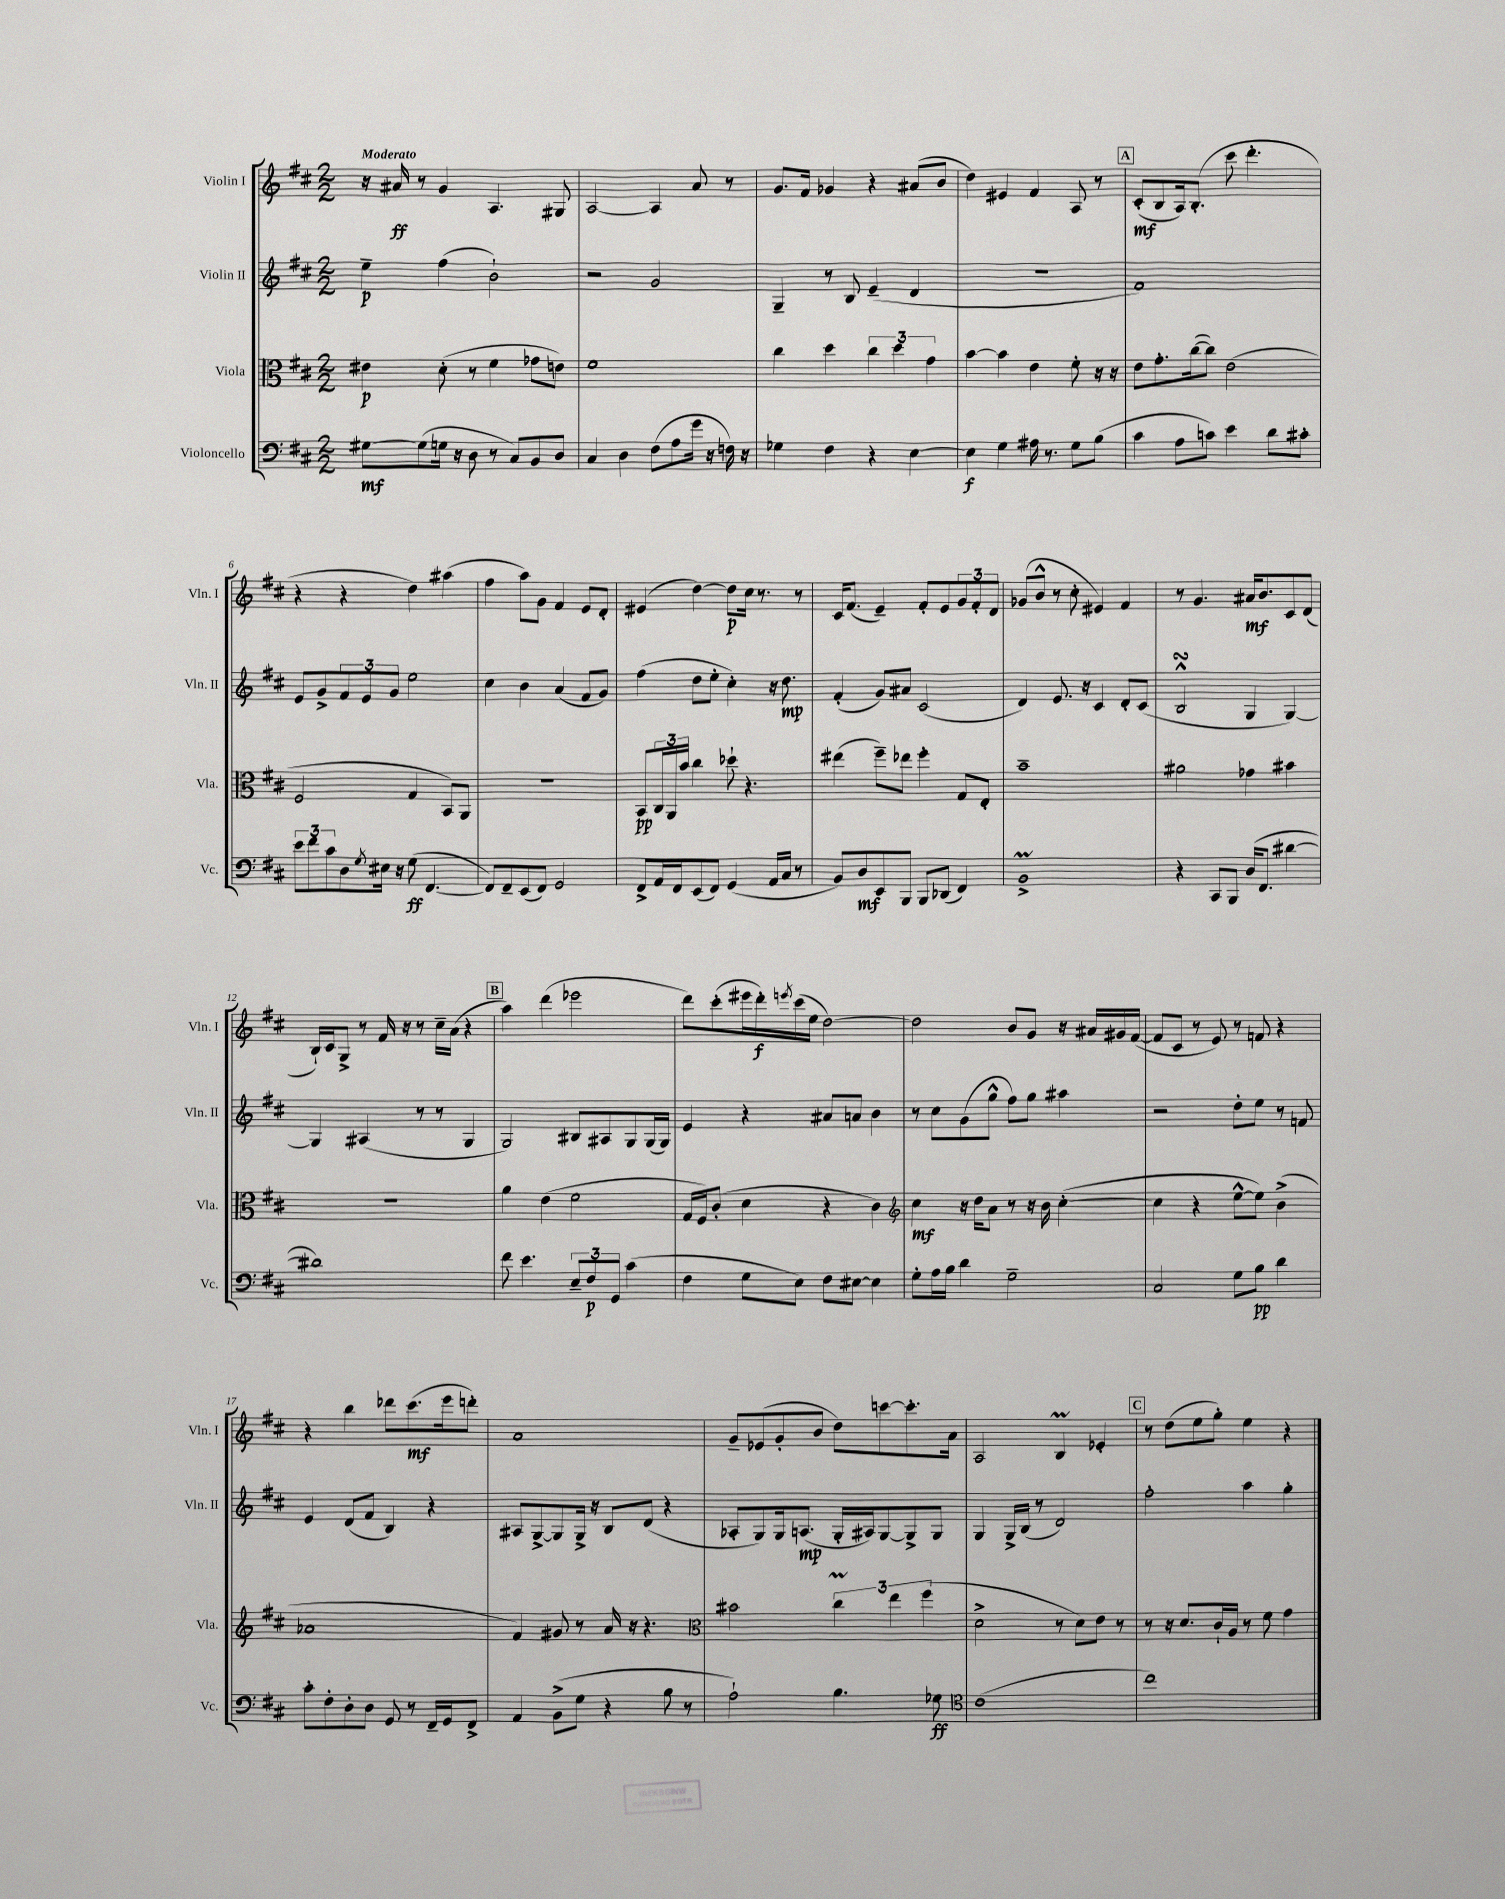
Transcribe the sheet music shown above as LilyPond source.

<<
\new StaffGroup <<
\new Staff = "s0" \with { instrumentName = "Violin I" shortInstrumentName = "Vln. I" } {
    \clef treble \key d \major \numericTimeSignature \time 2/2 \tempo "Moderato"
    r16 ais'16\ff r8 g'4 a4. gis8 |
    a2~ a4 a'8 r8 |
    g'8. fis'16 ges'4 r4 ais'8( b'8 |
    d''4) eis'4 fis'4 a8 r8 |
    \mark \markup { \box "A" } cis'8-.\mf( b8 a16) b8.-.( cis'''8 d'''4.-. |
    r4 r4 d''4) ais''4( |
    fis''4 a''8) g'8 fis'4 e'8 d'8-. |
    eis'4( d''4~) d''8\p cis''16 r8. r8 |
    cis'16 fis'8.( e'4--) fis'8-. e'8 \tuplet 3/2 { g'8 fis'8-. d'8 } |
    ges'8( b'8-^ r8 cis''8-. eis'4) fis'4 |
    r8 g'4. ais'16\mf b'8. cis'8 d'8( |
    b16-!) cis'16 g8-> r8 fis'16 r16 r8 cis''16-- a'16( r4 |
    \mark \markup { \box "B" } a''4) d'''4( ees'''2 |
    d'''8) cis'''8-.( eis'''16 d'''16-.\f) \acciaccatura { e'''8 } cis'''16( e''16 d''2~) |
    d''2 b'8 g'8 r16 ais'16 gis'16 fis'16~( |
    fis'8 cis'8 r8 e'8) r8 f'8 r4 |
    r4 b''4 des'''8 cis'''8.\mf( e'''16 d'''8-.) |
    a'1 |
    g'8-- ees'8( g'8-. b'8 d''8) c'''8~ c'''8.-. a'16 |
    a2 b4\prall ees'4-. |
    \mark \markup { \box "C" } r8 d''8( e''8 g''8-.) e''4 r4 \bar "|." |
}
\new Staff = "s1" \with { instrumentName = "Violin II" shortInstrumentName = "Vln. II" } {
    \clef treble \key d \major \numericTimeSignature \time 2/2
    e''4--\p fis''4( b'2-!) |
    r2 g'2 |
    g4-- r8 b8 e'4--( d'4 |
    R1 |
    \mark \markup { \box "A" } fis'1) |
    e'8 g'8-> \tuplet 3/2 { fis'8 e'8 g'8 } e''2 |
    cis''4 b'4 a'4( fis'8 g'8) |
    fis''4( d''8 e''8-. cis''4-.) r16 d''8.\mp |
    fis'4-.( g'8) ais'8 cis'2( |
    d'4) e'8. r16 cis'4 d'8-. cis'8( |
    b2-^\turn g4 g4~) |
    g4 ais4( r8 r8 g4 |
    \mark \markup { \box "B" } g2) bis8 ais8 g8 g16( g16) |
    e'4 r4 ais'8 a'8 b'4 |
    r8 cis''8 g'8( g''8-^ fis''8) g''8 ais''4 |
    r2 d''8-. e''8 r8 f'8 |
    e'4 d'8( fis'8 b4) r4 |
    ais8 g8~-> g8 g16-> r16 b8 d'8( r4 |
    aes8-. g8) g16 a8.\mp( g16-. ais16) g8~ g8-> g8 |
    g4 g16-> b16( r8 d'2) |
    \mark \markup { \box "C" } fis''2-. a''4 g''4-. \bar "|." |
}
\new Staff = "s2" \with { instrumentName = "Viola" shortInstrumentName = "Vla." } {
    \clef alto \key d \major \numericTimeSignature \time 2/2
    eis'4\p d'8-.( r8 fis'4 ges'8 e'8) |
    fis'1 |
    cis''4 d''4 \tuplet 3/2 { cis''4 d''4 g'4 } |
    b'4~ b'4 e'4 fis'8-. r16 r16 |
    \mark \markup { \box "A" } e'8 g'8.-. cis''16~( cis''8) e'2( |
    fis2 g4 b,8) a,8 |
    r1 |
    b,8\pp \tuplet 3/2 { cis16 a,16 b'16 } cis''4 des''8-! r4. |
    eis''4( fis''8--) ees''8 fis''4-. g8 e8-. |
    b'1-- |
    ais'2 ges'4 bis'4 |
    r1 |
    \mark \markup { \box "B" } a'4 e'4( fis'2 |
    g16 fis16) cis'8-.( d'4 r4 cis'4) |
    \clef treble cis''4\mf r16 d''16 a'8 r8 r16 b'16 cis''4~-.( |
    cis''4 r4 e''8~-^ e''8) b'4->( |
    aes'1 |
    fis'4) gis'8 r8 a'16 r16 r4. |
    \clef alto bis'2 \tuplet 3/2 { cis''4\prall e''4 fis''4( } |
    d'2-> r8 d'8) e'8 r8 |
    \mark \markup { \box "C" } r8 r16 d'8. cis'16-! a16 r8 fis'8 g'4 \bar "|." |
}
\new Staff = "s3" \with { instrumentName = "Violoncello" shortInstrumentName = "Vc." } {
    \clef bass \key d \major \numericTimeSignature \time 2/2
    gis8~\mf gis8( g16 r16 d8 r8 cis8) b,8 d8 |
    cis4 d4 fis8( a8 g'16 r16 f16) r16 |
    ges4 fis4 r4 e4~ |
    e4\f g4 ais16 r8. g8 b8( |
    \mark \markup { \box "A" } cis'4 a8 c'8) e'4 d'8 cis'8-. |
    \tuplet 3/2 { e'8 fis'8 cis'8 } d8 \acciaccatura { g8 } eis16 r16 g8\ff( fis,4.~ |
    fis,8) fis,8-- e,8( fis,8) g,2 |
    fis,8-> a,16 fis,16 e,8( fis,8) g,4( a,16 cis16 r8 |
    b,8) d8\mf e,8 b,,8 b,,8 des,8( fis,4) |
    b,1->\prall |
    r4 cis,8 b,,8 d16( fis,8. dis'4~ |
    dis'1) |
    \mark \markup { \box "B" } fis'8 e'4. \tuplet 3/2 { e8-- fis8\p g,8 } cis'4( |
    fis4 g8 e8) fis8 eis8~ eis4 |
    g8-. a16 b16 d'4 g2-- |
    cis2 g8 b8\pp d'4 |
    cis'8-. fis8-. d8-. d8 g,8 r8 fis,16-- g,16 fis,8-> |
    a,4 b,8->( g8 r4 b8 r8 |
    a2-!) b4. ges8\ff |
    \clef tenor cis'1( |
    \mark \markup { \box "C" } cis''1) \bar "|." |
}
>>
>>
